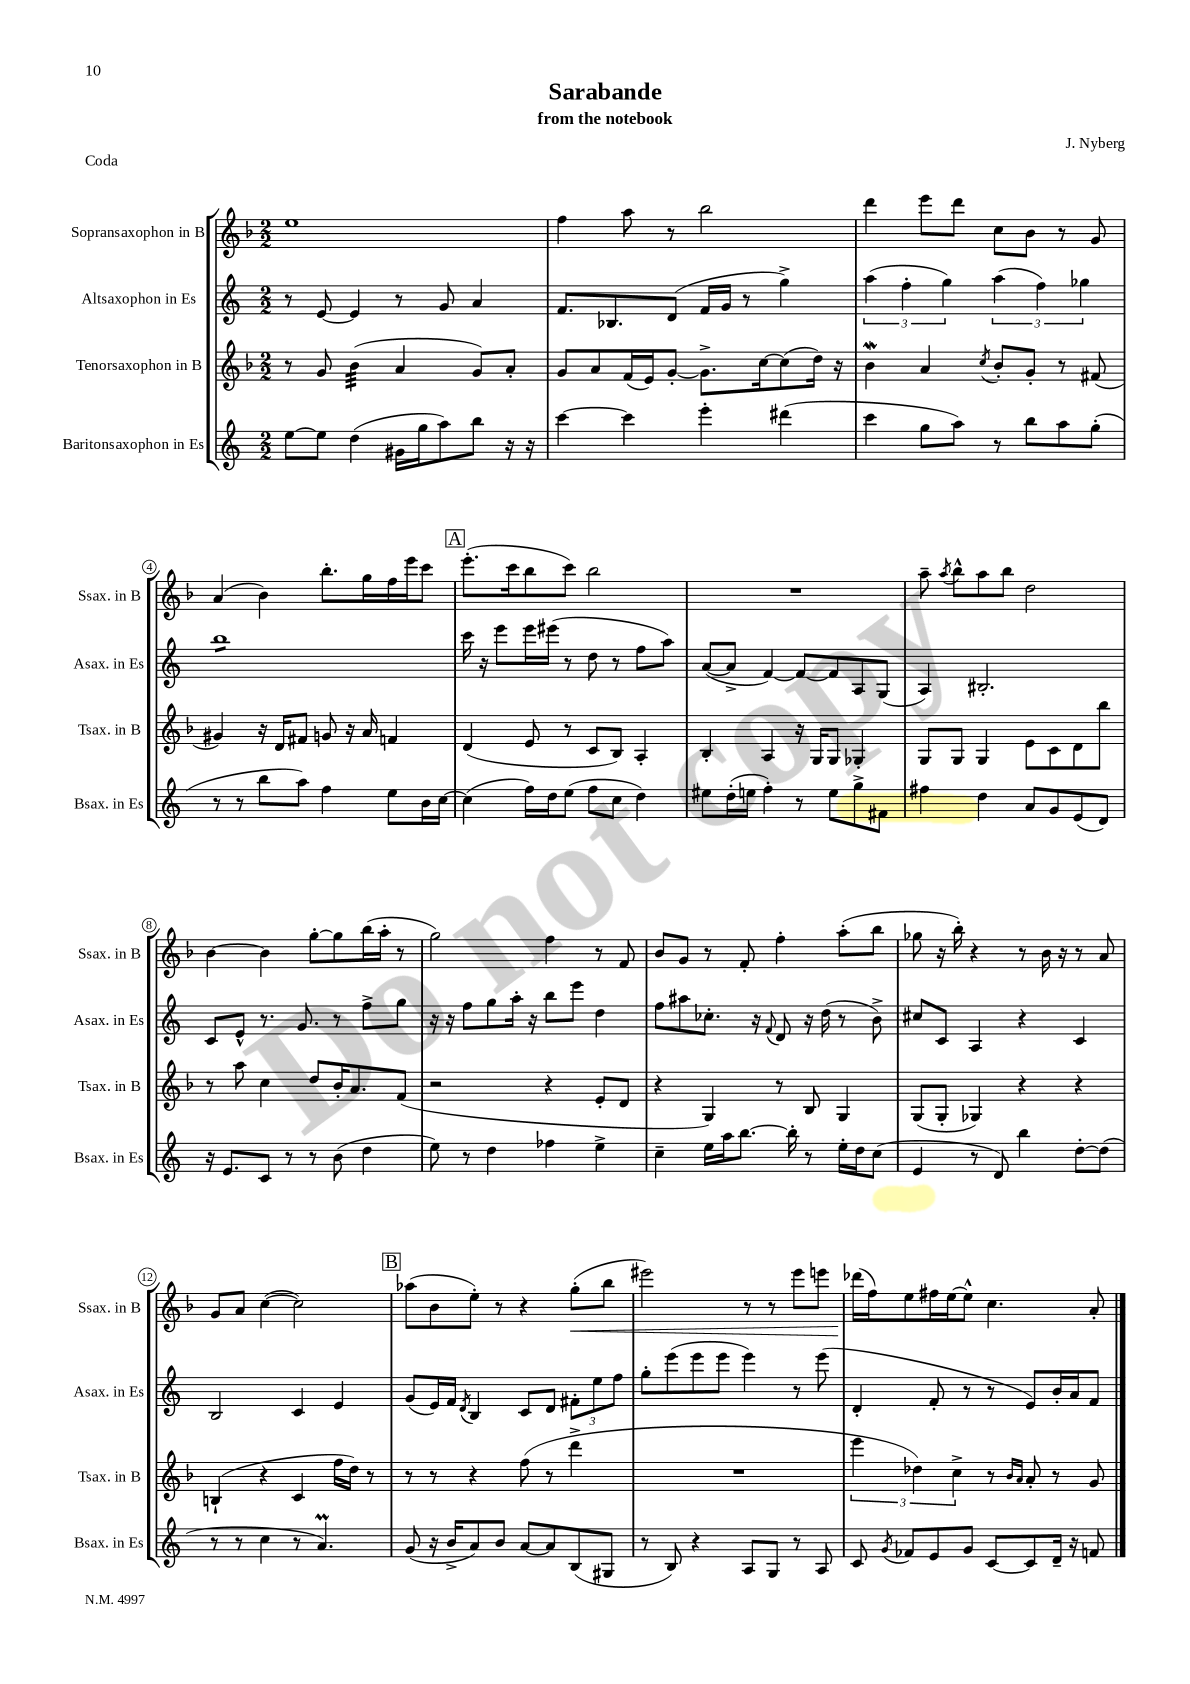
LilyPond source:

\header { title = "Sarabande" composer = "J. Nyberg" subtitle = "from the notebook" piece = "Coda" }
<<
\new StaffGroup <<
\new Staff = "s0" \with { instrumentName = "Sopransaxophon in B" shortInstrumentName = "Ssax. in B" } {
    \clef treble \key f \major \numericTimeSignature \time 2/2
    \autoBeamOff e''1 |
    f''4 a''8 r8 bes''2 |
    d'''4 e'''8[ d'''8] c''8[ bes'8] r8 g'8 |
    a'4( bes'4) bes''8.[-. g''16 f''16 e'''16 c'''8] |
    \mark \markup { \box "A" } e'''8.[-.( c'''16 bes''8 c'''8]) bes''2 |
    R1 |
    a''8-- \acciaccatura { a''8 } bes''8[-^ a''8 bes''8] d''2 |
    bes'4~ bes'4 g''8[~-. g''8 bes''16( a''16]-. r8 |
    g''2) f''4 r8 f'8 |
    bes'8[ g'8] r8 f'8-. f''4-. a''8[-.( bes''8] |
    ges''8 r16 bes''16-.) r4 r8 bes'16 r16 r8 a'8 |
    g'8[ a'8] c''4~( c''2) |
    \mark \markup { \box "B" } aes''8[( bes'8 e''8]-.) r8 r4 g''8[-.\<( bes''8] |
    eis'''2) r8 r8 eis'''8[ e'''8] |
    des'''16[\!( f''16) e''8 fis''16 e''16~ e''8]-^ c''4. a'8-. \bar "|." |
}
\new Staff = "s1" \with { instrumentName = "Altsaxophon in Es" shortInstrumentName = "Asax. in Es" } {
    \clef treble \key c \major \numericTimeSignature \time 2/2
    \autoBeamOff r8 e'8~ e'4 r8 g'8 a'4 |
    f'8.[ bes8. d'8]( f'16[ g'16] r8 g''4->) |
    \tuplet 3/2 { a''4( f''4-. g''4) } \tuplet 3/2 { a''4( f''4) ges''4 } |
    b''1:8 |
    \mark \markup { \box "A" } c'''16 r16 e'''8[ e'''16 eis'''16]( r8 d''8 r8 f''8[ a''8]) |
    a'8[~( a'8]-> f'4~) f'8[~ f'8 a8 g8]( |
    a4) bis2.-. |
    c'8[ e'8]-^ r8. g'8. r8 f''8[-> g''8] |
    r16 r16 f''8[ g''8 a''16]-. r16 b''8[ e'''8] d''4 |
    f''8[ ais''8 ces''8.]-. r16 \appoggiatura { f'8 } d'8 r16 d''16( r8 b'8->) |
    cis''8[ c'8] a4 r4 c'4 |
    b2 c'4 e'4 |
    \mark \markup { \box "B" } g'8[( e'16) f'16] \acciaccatura { d'8 } b4 c'8[ d'8] \tuplet 3/2 { fis'8[-. e''8 f''8] } |
    g''8[-. e'''8( e'''8 e'''8] e'''4) r8 e'''8( |
    d'4-. f'8-. r8 r8 e'8[) b'16-. a'16 f'8] \bar "|." |
}
\new Staff = "s2" \with { instrumentName = "Tenorsaxophon in B" shortInstrumentName = "Tsax. in B" } {
    \clef treble \key f \major \numericTimeSignature \time 2/2
    \autoBeamOff r8 g'8 bes'4:32( a'4 g'8[) a'8]-. |
    g'8[ a'8 f'16( e'16) g'8]~-. g'8.[-> c''16~ c''8( d''16]) r16 |
    bes'4\mordent a'4 \acciaccatura { c''8 } bes'8[-. g'8]-. r8 fis'8( |
    gis'4) r16 d'16[ fis'8] g'8 r16 a'16 f'4 |
    \mark \markup { \box "A" } d'4( e'8 r8 c'8[ bes8]) a4-. |
    bes4-. a4 r16 g16[ g8] ges4-. |
    g8[ g8] g4 e'8[ c'8 d'8 bes''8] |
    r8 a''8 c''4 d''8[ bes'16-. a'8. f'8]( |
    r2 r4 e'8[-. d'8] |
    r4 g4) r8 bes8 g4 |
    g8[( g8]-. ges4) r4 r4 |
    b4-!( r4 c'4 f''16[ d''16]) r8 |
    \mark \markup { \box "B" } r8 r8 r4 f''8( r8 d'''4-> |
    R1 |
    \tuplet 3/2 { e'''4 des''4) c''4-> } r8 \grace { bes'16[ a'16] } a'8-. r8 g'8 \bar "|." |
}
\new Staff = "s3" \with { instrumentName = "Baritonsaxophon in Es" shortInstrumentName = "Bsax. in Es" } {
    \clef treble \key c \major \numericTimeSignature \time 2/2
    \autoBeamOff e''8[~ e''8] d''4( gis'16[ g''16 a''8) b''8] r16 r16 |
    c'''4~ c'''4 e'''4-. dis'''4( |
    c'''4 g''8[ a''8]) r8 b''8[ a''8 g''8]-.( |
    r8 r8 b''8[ a''8]) f''4 e''8[ b'16 c''16]~ |
    \mark \markup { \box "A" } c''4( f''16[) d''16 e''8]( f''8[ c''8] d''4) |
    eis''8[ d''16-.( e''16] f''4-.) r8 e''8[ g''8-> fis'8] |
    fis''4 d''4 a'8[ g'8 e'8( d'8]) |
    r16 e'8.[ c'8] r8 r8 b'8( d''4 |
    e''8) r8 d''4 fes''4 e''4-> |
    c''4-- e''16[ a''16 b''8.]~ b''16-. r8 e''16[-. d''16 c''8]( |
    e'4 r8 d'8) b''4 d''8[~-. d''8]( |
    r8 r8 c''4 r8 a'4.\prall) |
    \mark \markup { \box "B" } g'8( r16 b'16[-> a'8) b'8] a'8[~ a'8 b8( gis8] |
    r8 b8) r4 a8[ g8] r8 a8 |
    c'8 \acciaccatura { g'8 } fes'8[ e'8 g'8] c'8[~ c'8 d'16]-- r16 f'8 \bar "|." |
}
>>
>>
\layout { \context { \Score \override BarNumber.stencil = #(make-stencil-circler 0.1 0.3 ly:text-interface::print) } }
